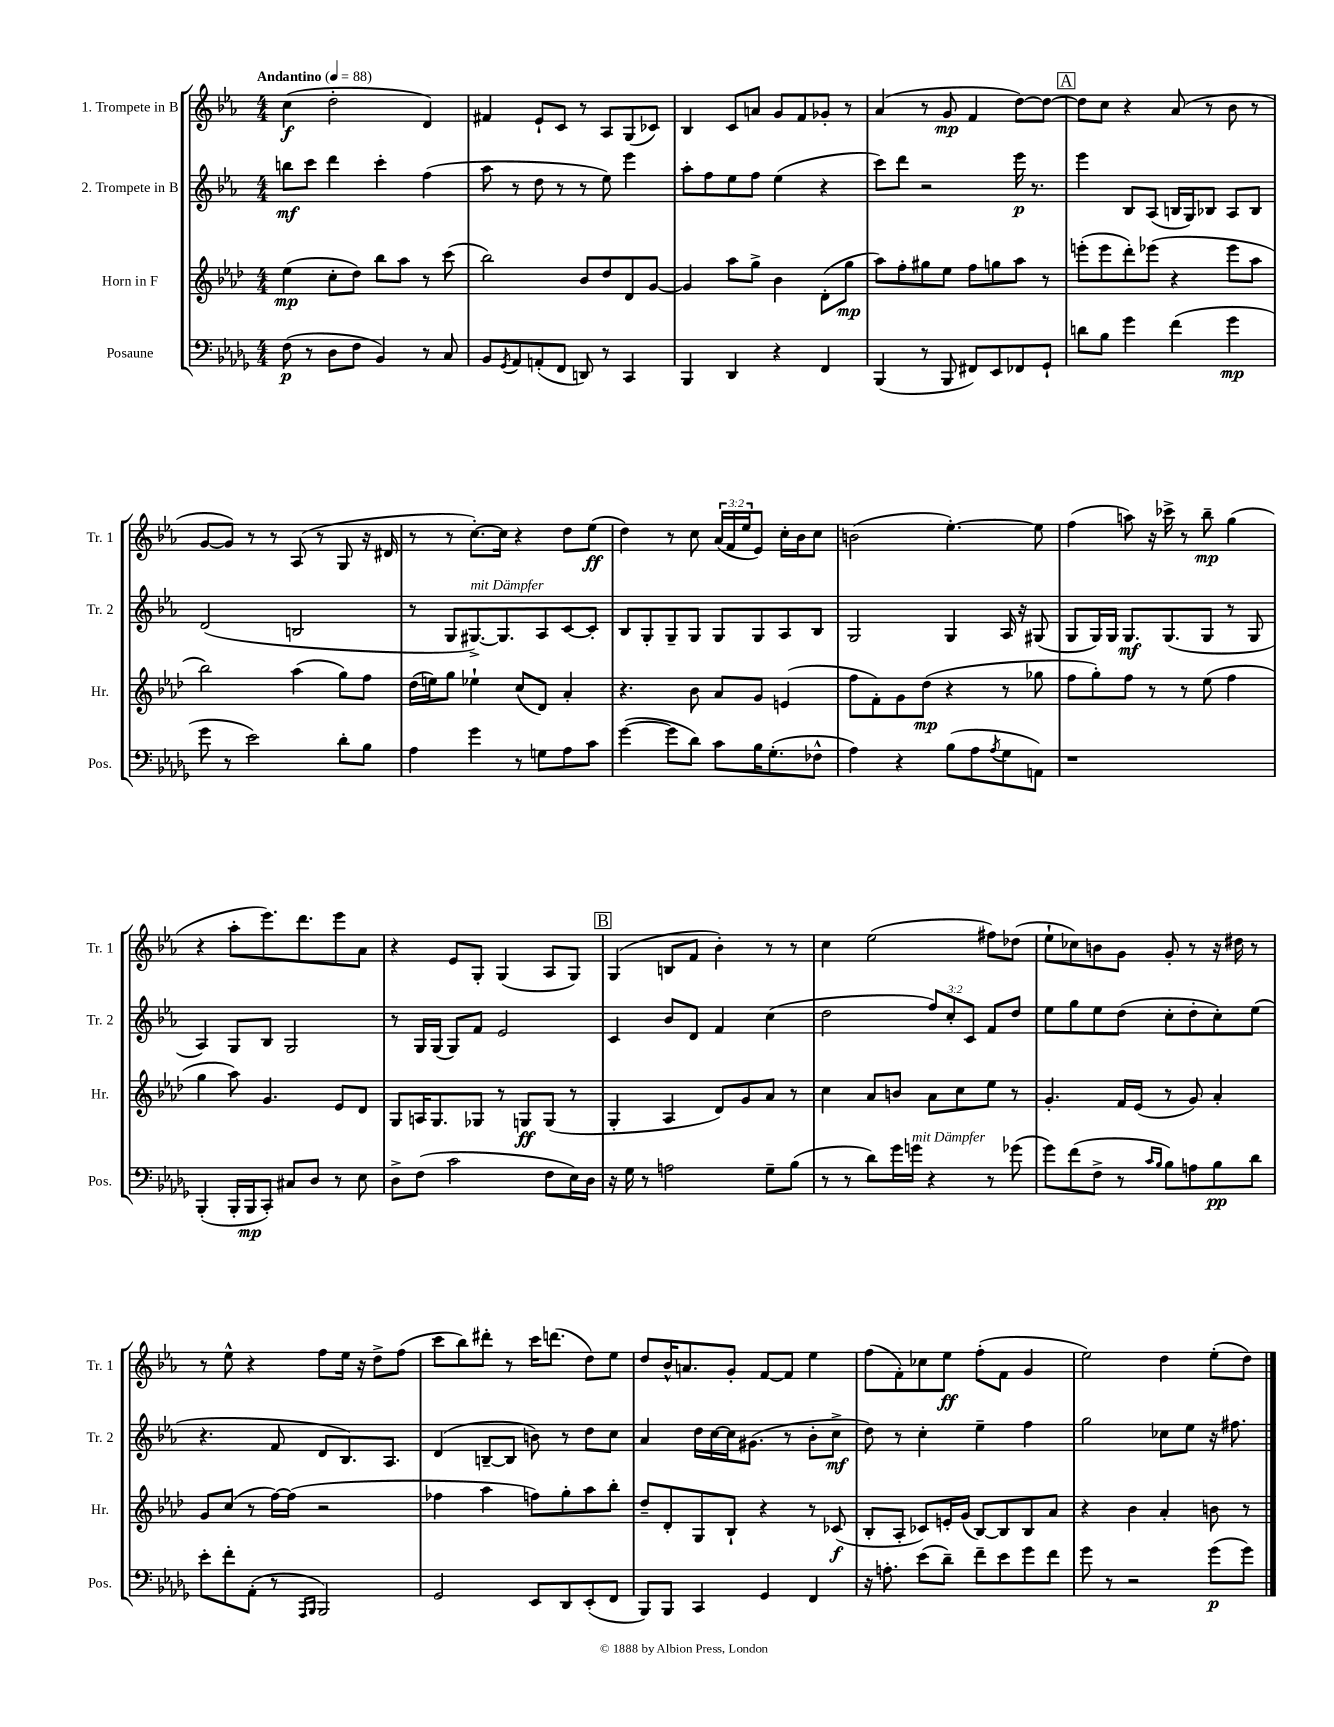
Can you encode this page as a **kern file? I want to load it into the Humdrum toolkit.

**kern	**kern	**kern	**kern
*staff4	*staff3	*staff2	*staff1
*clefF4	*clefG2	*clefG2	*clefG2
*k[b-e-a-d-g-]	*k[b-e-a-d-]	*k[b-e-a-]	*k[b-e-a-]
*M4/4	*M4/4	*M4/4	*M4/4
*MM88	*MM88	*MM88	*MM88
(8F	(4ee-	8bb	(4cc
8r	.	8ccc	.
8D-	8cc'	4ddd	2dd'
8F	8dd-)	.	.
4BB-)	8bb-	4ccc'	.
.	8aa-	.	.
8r	8r	(4ff	4d)
8C	(8ccc	.	.
=	=	=	=
8BB-	2bb-)	8aa-	4f#
8qGG-	.	.	.
8AA-	.	8r	.
(8AA'	.	8dd	8e-`
8FF	.	8r	8c
8DD)	8b-	8r	8r
8r	8dd-	8ee-)	8A-
4CC	8d-	4eee-	(8G
.	[8g	.	8c-)
=	=	=	=
4BBB-	4g]	8aa-'	4B-
.	.	8ff	.
4DD-	8aa-	8ee-	8c
.	8gg^	8ff	8a
4r	4b-	(4ee-	8g
.	.	.	8f
4FF	(8d-'	4r	8g-'
.	8gg	.	8r
=	=	=	=
(4BBB-	8aa-)	8ccc)	(4a-
.	8ff'	8ddd	.
8r	8gg#	2r	8r
8BBB-	8ee-	.	8g
8FF#)	8ff	.	4f
8EE-	8gg	.	.
8FF-	8aa-	16eee-	[8dd)
.	.	8.r	.
8GG-`	8r	.	8dd_
=	=	=	=
8d	(8eee'	4eee-	8dd]
8B-	8eee	.	8cc
4g-	8ddd-')	8B-	4r
.	(8eee-	(8A-	.
(4f	4r	16B	(8a-
.	.	16G)	.
.	.	8B-	8r
4g-	8eee-	8A-	8b-
.	8aa-	8B-	8r
=	=	=	=
8g-	2bb-)	(2d	[8g
8r	.	.	8g])
2e-)	.	.	8r
.	.	.	8r
.	(4aa-	2B	(8A-
.	.	.	8r
8d-'	8gg)	.	8G
8B-	8ff	.	16r
.	.	.	16d#
=	=	=	=
4A-	(16dd-	8r	8r
.	16ee)	.	.
.	8gg	8G	8r
4g-	4ee-`	[8.G#^)	[8.cc')
.	.	8.G#]	16cc]
8r	(8cc	.	4r
8G	8d-)	8A-	.
8A-	4a-'	[8c	8dd
8c	.	8c']	(8ee-
=	=	=	=
([4g-	4.r	8B-	4dd)
.	.	8G'	.
8g-]	.	8G~	8r
8d-)	8b-	8G	8cc
8c	8a-	8G	(24a-
.	.	.	24f
.	.	.	24ee-
16B-	8g	8G	8e-)
(8.G-'	.	.	.
.	(4e	8A-	16cc'
.	.	.	16b-
8F-^^	.	8B-	8cc
=	=	=	=
4A-)	8ff	2G	(2b
.	8f')	.	.
4r	8g	.	.
.	(8dd-	.	.
(8B-	4r	4G	[4.ee-')
8A-	.	.	.
8qA-	.	.	.
8G-	8r	16A-	.
.	.	16r	.
8AA)	8gg-	(8G#	8ee-]
=	=	=	=
1r	8ff	8G	(4ff
.	8gg')	16G)	.
.	.	16G	.
.	8ff	8.G	8aa)
.	8r	.	16r
.	.	(8.G	16ccc-^
.	8r	.	8r
.	(8ee-	8G	8bb-~
.	4ff	8r	(4gg
.	.	8G	.
=	=	=	=
(4BBB-'	4gg	4A-)	4r
16BBB-'	8aa-)	8G	8aa-'
16BBB-	.	.	.
8CC')	4.g	8B-	8.eee-)
8C#	.	2G	.
.	.	.	8.ddd
8D-	.	.	.
8r	8e-	.	8eee-
8E-	8d-	.	8a-
=	=	=	=
8D-^	8G	8r	4r
(8F	16A	16G	.
.	8.G	(16G	.
2c	.	8G)	8e-
.	8G-	8f	8G'
.	8r	2e-	(4G
.	8G	.	.
8F	(8G	.	8A-
16E-)	8r	.	8G)
16D-	.	.	.
=	=	=	=
16r	4G'	4c	(4G
16G-	.	.	.
8r	.	.	.
2A	4A-	8b-	8B
.	.	8d	8f
.	8d-)	4f	4b-')
.	8g	.	.
8G-~	8a-	(4cc	8r
(8B-	8r	.	8r
=	=	=	=
8r	4cc	2dd	4cc
8r	.	.	.
8d-)	8a-	.	(2ee-
16g-	8b	.	.
16g	.	.	.
4r	8a-	12ff)	.
.	.	12cc'	.
.	8cc	.	.
.	.	12c	.
8r	8ee-	8f	8ff#)
(8g-	8r	8dd	(8dd-
=	=	=	=
8g-)	4.g'	8ee-	8ee-`
(8f	.	8gg	8cc-)
8F^	.	8ee-	8b
8r	16f	(8dd	8g
.	(16e-	.	.
16qqc	.	.	.
16qqB-	.	.	.
8B-)	8r	8cc'	8g'
8A	8g)	8dd'	8r
8B-	4a-'	8cc')	16r
.	.	.	16dd#
8d-	.	(8ee-	8r
=	=	=	=
8e-'	8g	4.r	8r
8f'	(8cc	.	8ee-^^
(8AA-'	8r	.	4r
8r	[16ff)	8f	.
.	(16ff]	.	.
16qqAAA-	.	.	.
16qqBBB-	.	.	.
2BBB-)	2r	8d	8ff
.	.	8.B-)	16ee-
.	.	.	16r
.	.	.	8dd^
.	.	8.A-	.
.	.	.	(8ff
=	=	=	=
2GG-	4ff-	(4d	8ccc
.	.	.	8bb-)
.	4aa-	[8B~	8ddd#'
.	.	8B]	8r
8EE-	8ff)	8b)	16ccc
.	.	.	(8.ddd
8DD-	8gg'	8r	.
(8EE-'	8aa-	8dd	8dd)
8FF	8bb-'	8cc	8ee-
=	=	=	=
8BBB-)	8dd-~	4a-	8dd
8BBB-	8d-'	.	16b-^^
.	.	.	8.a
4CC	8G	16dd	.
.	.	[16cc	.
.	8B-`	16cc]	8g'
.	.	(8.g#	.
4GG-	4r	.	[8f
.	.	8r	8f]
4FF	8r	8b-'	4ee-
.	(8c-	8cc^	.
=	=	=	=
16r	8B-'	8dd)	(8ff
8.A'	.	.	.
.	8A-'	8r	8f')
(8e-	8c-)	4cc'	8cc-
8d-~)	16e'	.	8ee-
.	(16g	.	.
8f~	[8B-)	4ee-~	(8ff'
8e-	8B-]	.	8f
8g-	8B-	4ff	4g
8f	8a-	.	.
=	=	=	=
8g-	4r	2gg	2ee-)
8r	.	.	.
2r	4b-	.	.
.	4a-'	8cc-	4dd
.	.	8ee-	.
(8g-	8b	16r	(8ee-'
.	.	8.ff#	.
8g-)	8r	.	8dd)
==	==	==	==
*-	*-	*-	*-
